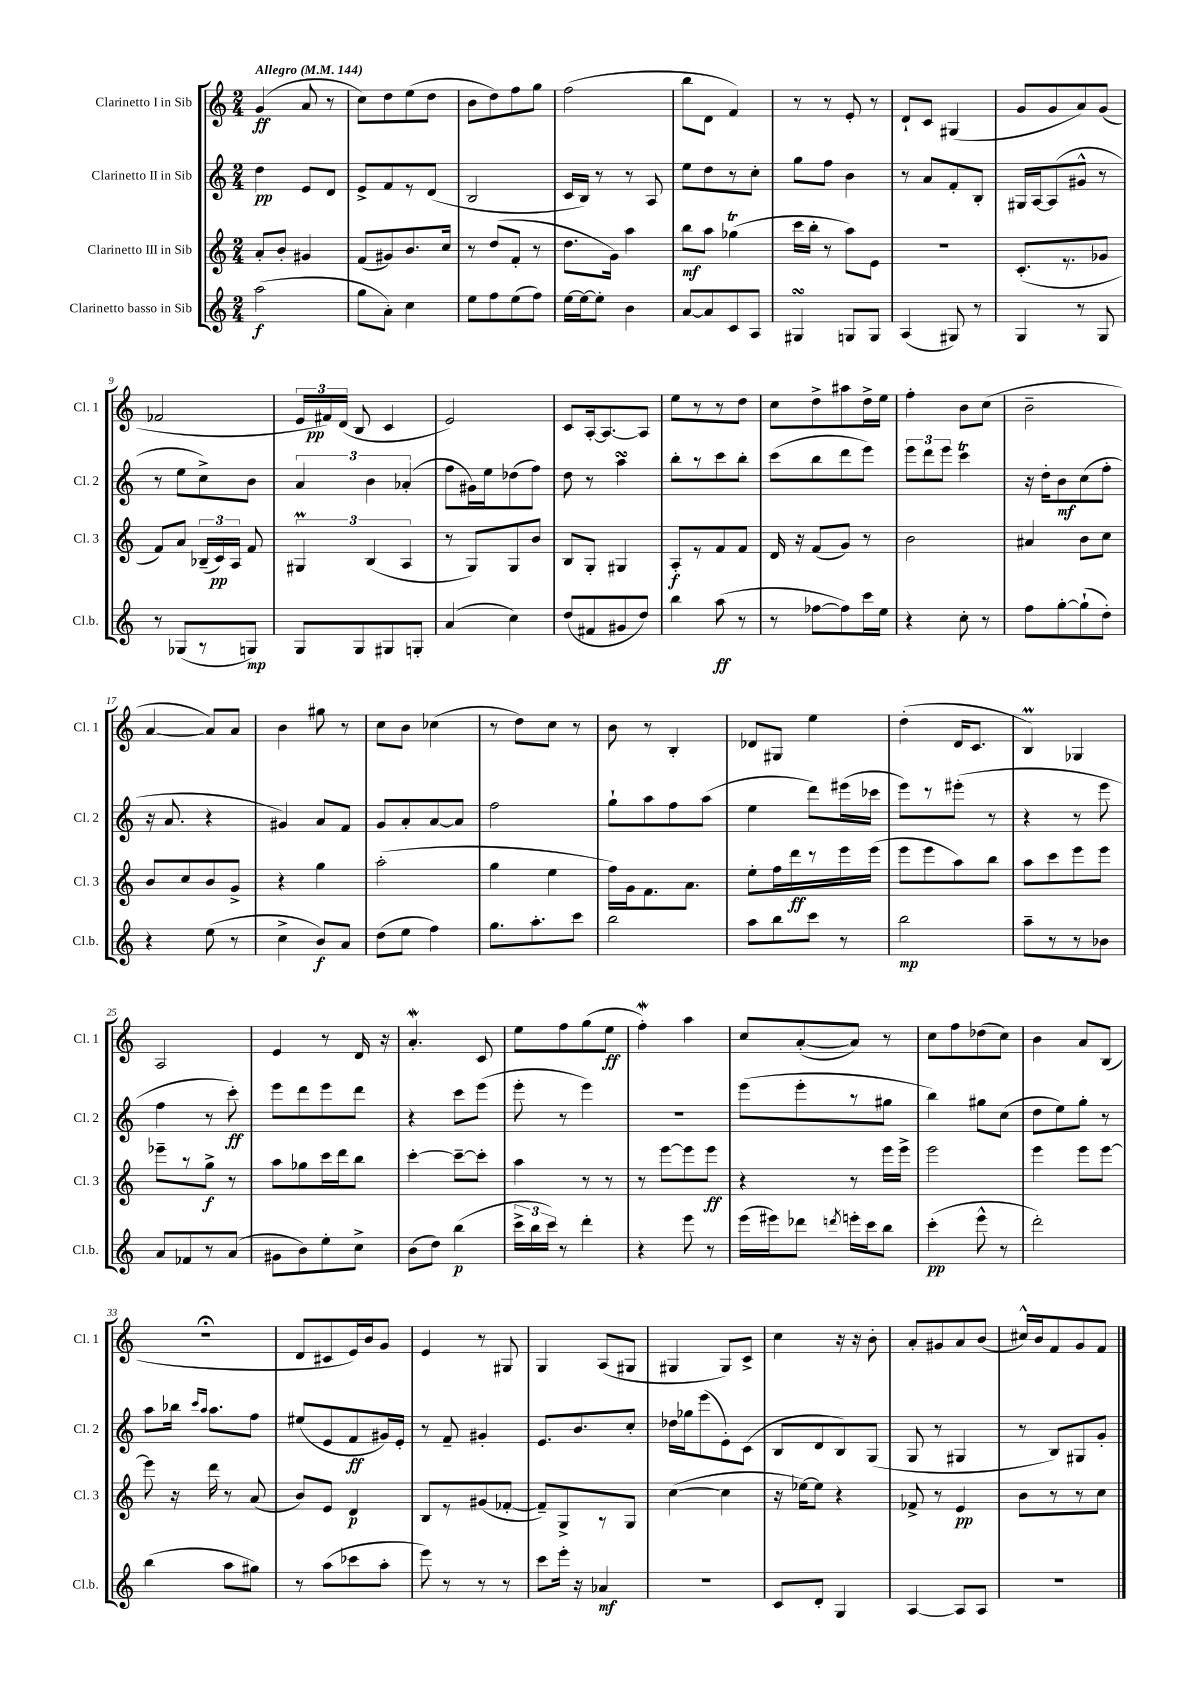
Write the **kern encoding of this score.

**kern	**dynam	**kern	**dynam	**kern	**dynam	**kern	**dynam
*part4	*part4	*part3	*part3	*part2	*part2	*part1	*part1
*staff4	*staff4	*staff3	*staff3	*staff2	*staff2	*staff1	*staff1
*I"Clarinetto basso in Sib	*	*I"Clarinetto III in Sib	*	*I"Clarinetto II in Sib	*	*I"Clarinetto I in Sib	*
*I'Cl.b.	*	*I'Cl. 3	*	*I'Cl. 2	*	*I'Cl. 1	*
*clefG2	*	*clefG2	*	*clefG2	*	*clefG2	*
*k[]	*	*k[]	*	*k[]	*	*k[]	*
*M2/4	*	*M2/4	*	*M2/4	*	*M2/4	*
*MM144	*	*MM144	*	*MM144	*	*MM144	*
=1	=1	=1	=1	=1	=1	=1	=1
!	!	!	!	!	!	!LO:TX:a:B:t=Allegro	!
(2aa\	f	8a'/L	.	4dd\	pp	(4g/	ff
.	.	8b'/J	.	.	.	.	.
.	.	4g#X/	.	8e/L	.	8a/	.
.	.	.	.	8d/J	.	8r	.
=2	=2	=2	=2	=2	=2	=2	=2
8gg\L	.	(8f/L	.	8e^/L	.	8cc\L)	.
8a'\J)	.	8g#X/)	.	8f/	.	8dd\	.
4cc\	.	8.b/	.	8r	.	(8ee\	.
.	.	.	.	(8d/J	.	8dd\J	.
.	.	16cc/Jk	.	.	.	.	.
=3	=3	=3	=3	=3	=3	=3	=3
8ee\L	.	8r	.	2B/	.	8b\L	.
8ff\	.	(8dd/L	.	.	.	8dd\)	.
(8ee\	.	8f'/J	.	.	.	8ff\	.
8ff\J)	.	8r	.	.	.	8gg\J	.
=4	=4	=4	=4	=4	=4	=4	=4
[16ee\LL	.	8.dd\L	.	16c/LL	.	(2ff\	.
16ee\J_	.	.	.	16B/JJ)	.	.	.
8ee'\J]	.	.	.	8r	.	.	.
.	.	16g\Jk)	.	.	.	.	.
4b\	.	4aa\	.	8r	.	.	.
.	.	.	.	8A/	.	.	.
=5	=5	=5	=5	=5	=5	=5	=5
[8a/L	.	8bb\L	mf	8ee\L	.	8bb\L	.
8a/]	.	8aa\J	.	8dd\	.	8d\J	.
8c/	.	(4gg-XT\	.	8r	.	4f/)	.
8A/J	.	.	.	8cc'\J	.	.	.
=6	=6	=6	=6	=6	=6	=6	=6
4G#XsSsS/	.	16ccc\LL	.	8gg\L	.	8r	.
.	.	16bb'\JJ	.	.	.	.	.
.	.	8r	.	8ff\J	.	8r	.
8Gn/L	.	8aa\L)	.	4b\	.	8e'/	.
8G/J	.	8e\J	.	.	.	8r	.
=7	=7	=7	=7	=7	=7	=7	=7
(4A/	.	2r	.	8r	.	8d`/L	.
.	.	.	.	8a/L	.	8c/J	.
8G#X/)	.	.	.	8f'/	.	(4G#X/	.
8r	.	.	.	8B'/J	.	.	.
=8	=8	=8	=8	=8	=8	=8	=8
4G/	.	(8.c'/L	.	16G#X/LL	.	8g/L	.
.	.	.	.	[16A/J	.	.	.
.	.	.	.	(8A/]	.	8g/	.
.	.	8.r	.	.	.	.	.
8r	.	.	.	8g#X^^/J	.	8a/)	.
8G/	.	8g-X/J	.	8r	.	(8g/J	.
!!LO:LB:g=z
=9	=9	=9	=9	=9	=9	=9	=9
8r	.	8f/L)	.	8r	.	2f-X/	.
(8G-X/L	.	8a/J	.	8ee\L	.	.	.
8r	.	(24B-X~/LL	.	8cc^\)	.	.	.
.	.	24c/)	pp	.	.	.	.
.	.	24A/JJ	.	.	.	.	.
8Gn/J)	mp	8f/	.	8b\J	.	.	.
=10	=10	=10	=10	=10	=10	=10	=10
8G/L	.	6G#Xm/	.	6a/	.	24e/LL	.
.	.	.	.	.	.	24f#X/)	pp
.	.	.	.	.	.	(24d/JJ	.
8G/	.	.	.	.	.	8B/	.
.	.	(6B/	.	6b\	.	.	.
8G#X/	.	.	.	.	.	4c/	.
.	.	6A/	.	(6a-X'/	.	.	.
8Gn'/J	.	.	.	.	.	.	.
=11	=11	=11	=11	=11	=11	=11	=11
(4a/	.	8r	.	8ff\L	.	2e/)	.
.	.	8G/L)	.	16g#X\L)	.	.	.
.	.	.	.	16ee\J	.	.	.
4cc\)	.	8G/	.	(8dd-X\	.	.	.
.	.	8b/J	.	8ff\J)	.	.	.
=12	=12	=12	=12	=12	=12	=12	=12
(8dd/L	.	8B/L	.	8dd\	.	8c/L	.
8f#X/	.	8G'/J	.	8r	.	[16A'/k	.
.	.	.	.	.	.	8.A/_	.
8g#X/	.	4G#X/	.	4aasSSS\	.	.	.
8dd/J)	.	.	.	.	.	8A/J]	.
=13	=13	=13	=13	=13	=13	=13	=13
4bb\	.	8A'/L	f	8bb'\L	.	8ee\L	.
.	.	8r	.	8r	.	8r	.
(8aa\	ff	8f/	.	8ccc\	.	8r	.
8r	.	8f/J	.	8bb'\J	.	8dd\J	.
=14	=14	=14	=14	=14	=14	=14	=14
8r	.	16d/	.	(8ccc\L	.	8cc\L	.
.	.	16r	.	.	.	.	.
[8ff-X\L	.	(8f/L	.	8bb\	.	8dd^\	.
8ff-\])	.	8g/J)	.	8ddd\	.	8aa#X\	.
16ccc\L	.	8r	.	8eee\J)	.	16dd^\L	.
16ee\JJ	.	.	.	.	.	16ee\JJ	.
=15	=15	=15	=15	=15	=15	=15	=15
4r	.	2b\	.	12eee\L	.	4ff'\	.
.	.	.	.	12ddd\	.	.	.
.	.	.	.	12eee\J	.	.	.
8cc'\	.	.	.	4cccT\	.	8b\L	.
8r	.	.	.	.	.	(8cc\J	.
=16	=16	=16	=16	=16	=16	=16	=16
8ff\L	.	4a#X/	.	16r	.	2b~\	.
.	.	.	.	16dd'\KL	.	.	.
[8gg'\	.	.	.	8b\	mf	.	.
(8gg`\]	.	8b\L	.	(8cc\	.	.	.
8dd'\J)	.	8cc\J	.	8ff'\J	.	.	.
!!LO:LB:g=z
=17	=17	=17	=17	=17	=17	=17	=17
4r	.	8b/L	.	16r	.	[4a/	.
.	.	.	.	8.a/	.	.	.
.	.	8cc/	.	.	.	.	.
(8ee\	.	8b/	.	4r	.	8a/L])	.
8r	.	8g^/J	.	.	.	8a/J	.
=18	=18	=18	=18	=18	=18	=18	=18
4cc^\	.	4r	.	4g#X/)	.	4b\	.
8b/L)	f	4gg\	.	8a/L	.	8gg#X\	.
8a/J	.	.	.	8f/J	.	8r	.
=19	=19	=19	=19	=19	=19	=19	=19
(8dd\L	.	(2aa'\	.	8g/L	.	8cc\L	.
8ee\J	.	.	.	8a'/	.	8b\J	.
4ff\)	.	.	.	[8a/	.	(4cc-X\	.
.	.	.	.	8a/J]	.	.	.
=20	=20	=20	=20	=20	=20	=20	=20
8.gg\L	.	4gg\	.	2ff\	.	8r	.
.	.	.	.	.	.	8dd\L)	.
8.aa'\	.	.	.	.	.	.	.
.	.	4ee\	.	.	.	8cc\J	.
8ccc\J	.	.	.	.	.	8r	.
=21	=21	=21	=21	=21	=21	=21	=21
2bb\	.	16ff\LL)	.	8gg`\L	.	8b\	.
.	.	16g\J	.	.	.	.	.
.	.	8.f\	.	8aa\	.	8r	.
.	.	.	.	8ff\	.	4B'/	.
.	.	8.a\J	.	.	.	.	.
.	.	.	.	(8aa\J	.	.	.
=22	=22	=22	=22	=22	=22	=22	=22
8aa\L	.	8ee'\L	.	4ee\	.	8d-X/L	.
8bb\	.	16ff\L	.	.	.	8G#X/J	.
.	.	16ddd\	ff	.	.	.	.
8ccc\J	.	8r	.	8ddd\L)	.	4ee\	.
8r	.	16eee\	.	(16eee#X\L	.	.	.
.	.	(16eee\JJ	.	16ccc-X\JJ	.	.	.
=23	=23	=23	=23	=23	=23	=23	=23
2bb\	mp	8eee\L	.	8eee\L)	.	(4dd'\	.
.	.	8eee\	.	8r	.	.	.
.	.	8aa\)	.	(8eee#X'\J	.	16d/KL	.
.	.	.	.	.	.	8.c/J	.
.	.	8bb\J	.	8r	.	.	.
=24	=24	=24	=24	=24	=24	=24	=24
8aa~\L	.	8aa\L	.	4r	.	4Bm/)	.
8r	.	8ccc\	.	.	.	.	.
8r	.	8eee\	.	8r	.	4G-X/	.
8b-X\J	.	8eee\J	.	8eee\	.	.	.
!!LO:LB:g=z
=25	=25	=25	=25	=25	=25	=25	=25
8a/L	.	8eee-X~\L	.	4ff\	.	2A/	.
8f-X/	.	8r	.	.	.	.	.
8r	.	8gg^\J	f	8r	.	.	.
(8a/J	.	8r	.	8ccc'\)	ff	.	.
=26	=26	=26	=26	=26	=26	=26	=26
8g#X\L	.	8aa\L	.	8eee\L	.	4e/	.
8b\)	.	8gg-X\	.	8ddd\	.	.	.
8ee'\	.	16ccc\L	.	8eee\	.	8r	.
.	.	16ddd\J	.	.	.	.	.
8cc^\J	.	8bb\J	.	8ddd\J	.	16d/	.
.	.	.	.	.	.	16r	.
=27	=27	=27	=27	=27	=27	=27	=27
(8b\L	.	[4ccc'\	.	4r	.	4.aW'/	.
8dd\J)	.	.	.	.	.	.	.
(4bb\	p	8ccc~\L_	.	8ccc\L	.	.	.
.	.	8ccc'\J]	.	(8eee\J	.	8c/	.
=28	=28	=28	=28	=28	=28	=28	=28
24ccc^\LL	.	4aa\	.	8eee'\	.	8ee\L	.
24bb\	.	.	.	.	.	.	.
24ccc\JJ)	.	.	.	.	.	.	.
8r	.	.	.	8r	.	8ff\	.
4ddd'\	.	8r	.	4eee\)	.	(8gg\	.
.	.	8r	.	.	.	8ee\J	ff
=29	=29	=29	=29	=29	=29	=29	=29
4r	.	8r	.	2r	.	4ffw'\)	.
.	.	[8eee\L	.	.	.	.	.
8eee\	.	8eee\]	.	.	.	4aa\	.
8r	.	8eee\J	ff	.	.	.	.
=30	=30	=30	=30	=30	=30	=30	=30
(16eee\LL	.	4r	.	(8eee\L	.	8cc/L	.
16eee#X\J)	.	.	.	.	.	.	.
8ddd-X\J	.	.	.	8eee'\	.	([8a'/	.
8qdddn/	.	.	.	.	.	.	.
16eeen'\LL	.	8r	.	8r	.	8a/J])	.
16ccc\J	.	.	.	.	.	.	.
8bb\J	.	16eee\LL	.	8gg#X\J	.	8r	.
.	.	16eee^\JJ	.	.	.	.	.
=31	=31	=31	=31	=31	=31	=31	=31
(4ccc'\	pp	2eee\	.	4bb\)	.	8cc\L	.
.	.	.	.	.	.	8ff\	.
8eee^^\	.	.	.	8gg#X\L	.	(8dd-X\	.
8r	.	.	.	(8cc\J	.	8cc\J)	.
=32	=32	=32	=32	=32	=32	=32	=32
2ddd'\)	.	4eee\	.	8dd\L	.	4b\	.
.	.	.	.	8ee\)	.	.	.
.	.	8eee\L	.	8gg'\J	.	8a/L	.
.	.	[8eee\J	.	8r	.	(8B/J	.
!!LO:LB:g=z
=33	=33	=33	=33	=33	=33	=33	=33
(4bb\	.	8eee\]	.	8aa\L	.	2r;<	.
.	.	16r	.	16bb-X\Jk	.	.	.
.	.	.	.	16qqccc/LL	.	.	.
.	.	.	.	16qqaa/JJ	.	.	.
.	.	16ddd\	.	8.aa\L	.	.	.
8aa\L	.	8r	.	.	.	.	.
8gg#X\J)	.	(8a/	.	8ff\J	.	.	.
=34	=34	=34	=34	=34	=34	=34	=34
8r	.	8b/L)	.	(8ee#X/L	.	8d/L	.
(8aa\L	.	8e/J	.	8e/	.	8c#X/	.
8ccc-X\	.	4d/	p	8f/	ff	16e/L)	.
.	.	.	.	.	.	16b/J	.
8aa'\J	.	.	.	16g#X/L)	.	8g/J	.
.	.	.	.	16e'/JJ	.	.	.
=35	=35	=35	=35	=35	=35	=35	=35
8eee\)	.	8B/L	.	8r	.	4e/	.
8r	.	8r	.	8f~/	.	.	.
8r	.	(8g#X/	.	4g#X'/	.	8r	.
8r	.	[8f-X'/J	.	.	.	8G#X/	.
=36	=36	=36	=36	=36	=36	=36	=36
8ccc\L	.	8f-~/L])	.	8.e/L	.	4G/	.
16eee'\Jk	.	8G^/	.	.	.	.	.
16r	.	.	.	8.b/	.	.	.
4a-X/	mf	8r	.	.	.	(8A/L	.
.	.	8G/J	.	8cc'/J	.	8G#X/J	.
=37	=37	=37	=37	=37	=37	=37	=37
2r	.	([4cc\	.	16dd-X\LL	.	4G#X/	.
.	.	.	.	16gg-X\J	.	.	.
.	.	.	.	(8eee\	.	.	.
.	.	4cc\]	.	8e'\)	.	8G#/L)	.
.	.	.	.	(8c\J	.	8c^/J	.
=38	=38	=38	=38	=38	=38	=38	=38
8c/L	.	16r	.	8B/L	.	4cc\	.
.	.	[16ee-X\KL)	.	.	.	.	.
8d'/J	.	8ee-\J]	.	8d/	.	.	.
4G/	.	4r	.	8B/)	.	16r	.
.	.	.	.	.	.	16r	.
.	.	.	.	(8G/J	.	8b'\	.
=39	=39	=39	=39	=39	=39	=39	=39
[4A/	.	8f-X^/	.	8G/	.	8a'/L	.
.	.	8r	.	8r	.	8g#X/	.
8A/L]	.	4e/	pp	4G#X/	.	8a/	.
8A/J	.	.	.	.	.	(8b/J	.
=40	=40	=40	=40	=40	=40	=40	=40
2r	.	8b\L	.	8r	.	16cc#X^^/LL)	.
.	.	.	.	.	.	16b/J	.
.	.	8r	.	8B/L)	.	8f/	.
.	.	8r	.	8G#X/	.	8g/	.
.	.	8cc\J	.	8g'/J	.	8f/J	.
==	==	==	==	==	==	==	==
*-	*-	*-	*-	*-	*-	*-	*-
